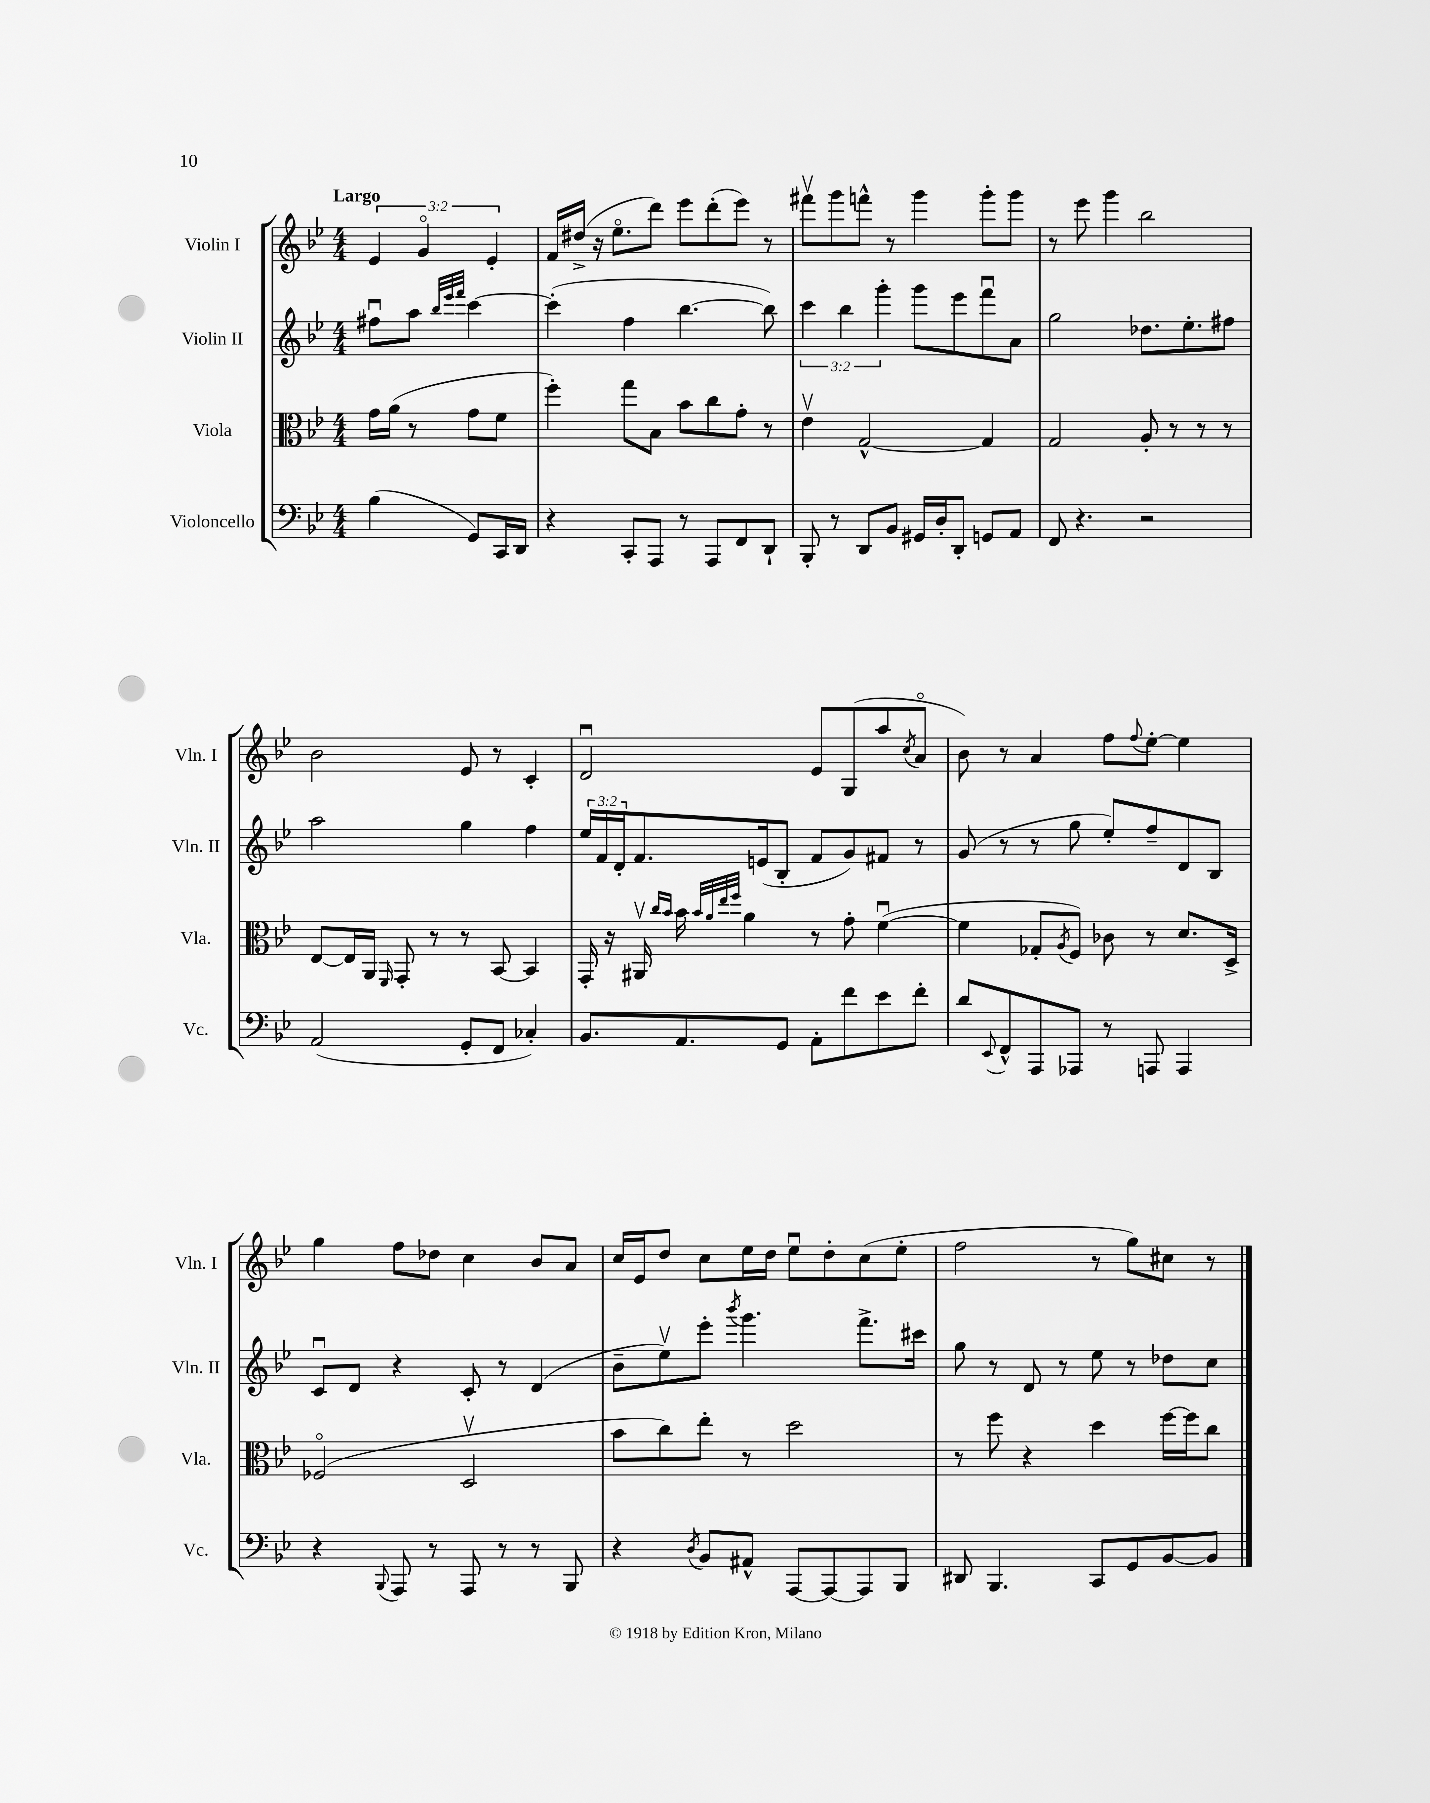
<<
\new StaffGroup <<
\new Staff = "s0" \with { instrumentName = "Violin I" shortInstrumentName = "Vln. I" } {
    \clef treble \key bes \major \numericTimeSignature \time 4/4 \override Staff.TupletNumber.text = #tuplet-number::calc-fraction-text \partial 2 \tempo "Largo"
    \tuplet 3/2 { ees'4 g'4\flageolet ees'4-. } |
    f'16 dis''16->( r16 ees''8.\flageolet d'''8) ees'''8 d'''8-.( ees'''8) r8 |
    fis'''8\upbow g'''8 f'''8-^ r8 g'''4 g'''8-. g'''8 |
    r8 ees'''8 g'''4 bes''2 |
    bes'2 ees'8 r8 c'4-. |
    d'2\downbow ees'8 g8( a''8 \acciaccatura { c''8 } a'8\flageolet |
    bes'8) r8 a'4 f''8 \appoggiatura { f''8 } ees''8~-. ees''4 |
    g''4 f''8 des''8 c''4 bes'8 a'8 |
    c''16 ees'16 d''8 c''8 ees''16 d''16 ees''8\downbow d''8-. c''8( ees''8-. |
    f''2 r8 g''8) cis''8 r8 \bar "|." |
}
\new Staff = "s1" \with { instrumentName = "Violin II" shortInstrumentName = "Vln. II" } {
    \clef treble \key bes \major \numericTimeSignature \time 4/4 \override Staff.TupletNumber.text = #tuplet-number::calc-fraction-text \partial 2
    fis''8\downbow a''8 \grace { bes''32 ees'''32 f'''32 } c'''4~ |
    c'''4-.( f''4 bes''4.~ bes''8) |
    \tuplet 3/2 { c'''4 bes''4 g'''4-. } g'''8 ees'''8 f'''8\downbow a'8 |
    g''2 des''8. ees''8.-. fis''8 |
    a''2 g''4 f''4 |
    \tuplet 3/2 { ees''16 f'16 d'16-. } f'8. e'16( bes8-. f'8 g'8) fis'8 r8 |
    g'8( r8 r8 g''8 ees''8-.) f''8-- d'8 bes8 |
    c'8\downbow d'8 r4 c'8-. r8 d'4( |
    bes'8-- ees''8\upbow) ees'''8-. \acciaccatura { bes'''8 } g'''4. f'''8.-> cis'''16 |
    g''8 r8 d'8 r8 ees''8 r8 des''8 c''8 \bar "|." |
}
\new Staff = "s2" \with { instrumentName = "Viola" shortInstrumentName = "Vla." } {
    \clef alto \key bes \major \numericTimeSignature \time 4/4 \partial 2
    g'16 a'16( r8 g'8 f'8 |
    f''4-.) g''8 bes8 bes'8 c''8 g'8-. r8 |
    ees'4\upbow g2~-^ g4 |
    g2 a8-. r8 r8 r8 |
    ees8~ ees16 a,16 \grace { f,16 } g,8-. r8 r8 bes,8~ bes,4 |
    g,16-. r16 ais,16\upbow \grace { c''16 bes'16 } bes'16 \grace { bes'32 a'32 ees''32 f''32 } a'4 r8 g'8-. f'4~\downbow( |
    f'4 ges8-. \acciaccatura { a8 } f8) ces'8 r8 d'8. d16-> |
    fes2\flageolet( d2\upbow |
    bes'8 c''8) ees''8-. r8 d''2 |
    r8 f''8 r4 d''4 f''16~ f''16 c''8 \bar "|." |
}
\new Staff = "s3" \with { instrumentName = "Violoncello" shortInstrumentName = "Vc." } {
    \clef bass \key bes \major \numericTimeSignature \time 4/4 \partial 2
    bes4( g,8) c,16 d,16 |
    r4 c,8-. a,,8 r8 a,,8 f,8 d,8-! |
    bes,,8-. r8 d,8 bes,8 gis,16 d16-. d,8-. g,8 a,8 |
    f,8 r4. r2 |
    a,2( g,8-. f,8 ces4-.) |
    bes,8. a,8. g,8 a,8-. f'8 ees'8 f'8-. |
    d'8 \appoggiatura { ees,8 } f,8-^ a,,8 aes,,8 r8 a,,8 a,,4 |
    r4 \appoggiatura { bes,,8 } a,,8 r8 a,,8 r8 r8 bes,,8 |
    r4 \acciaccatura { d8 } bes,8 ais,8-^ a,,8~ a,,8~ a,,8 bes,,8 |
    dis,8 bes,,4. c,8 g,8 bes,8~ bes,8 \bar "|." |
}
>>
>>
\layout { \context { \Score \remove "Bar_number_engraver" } }
